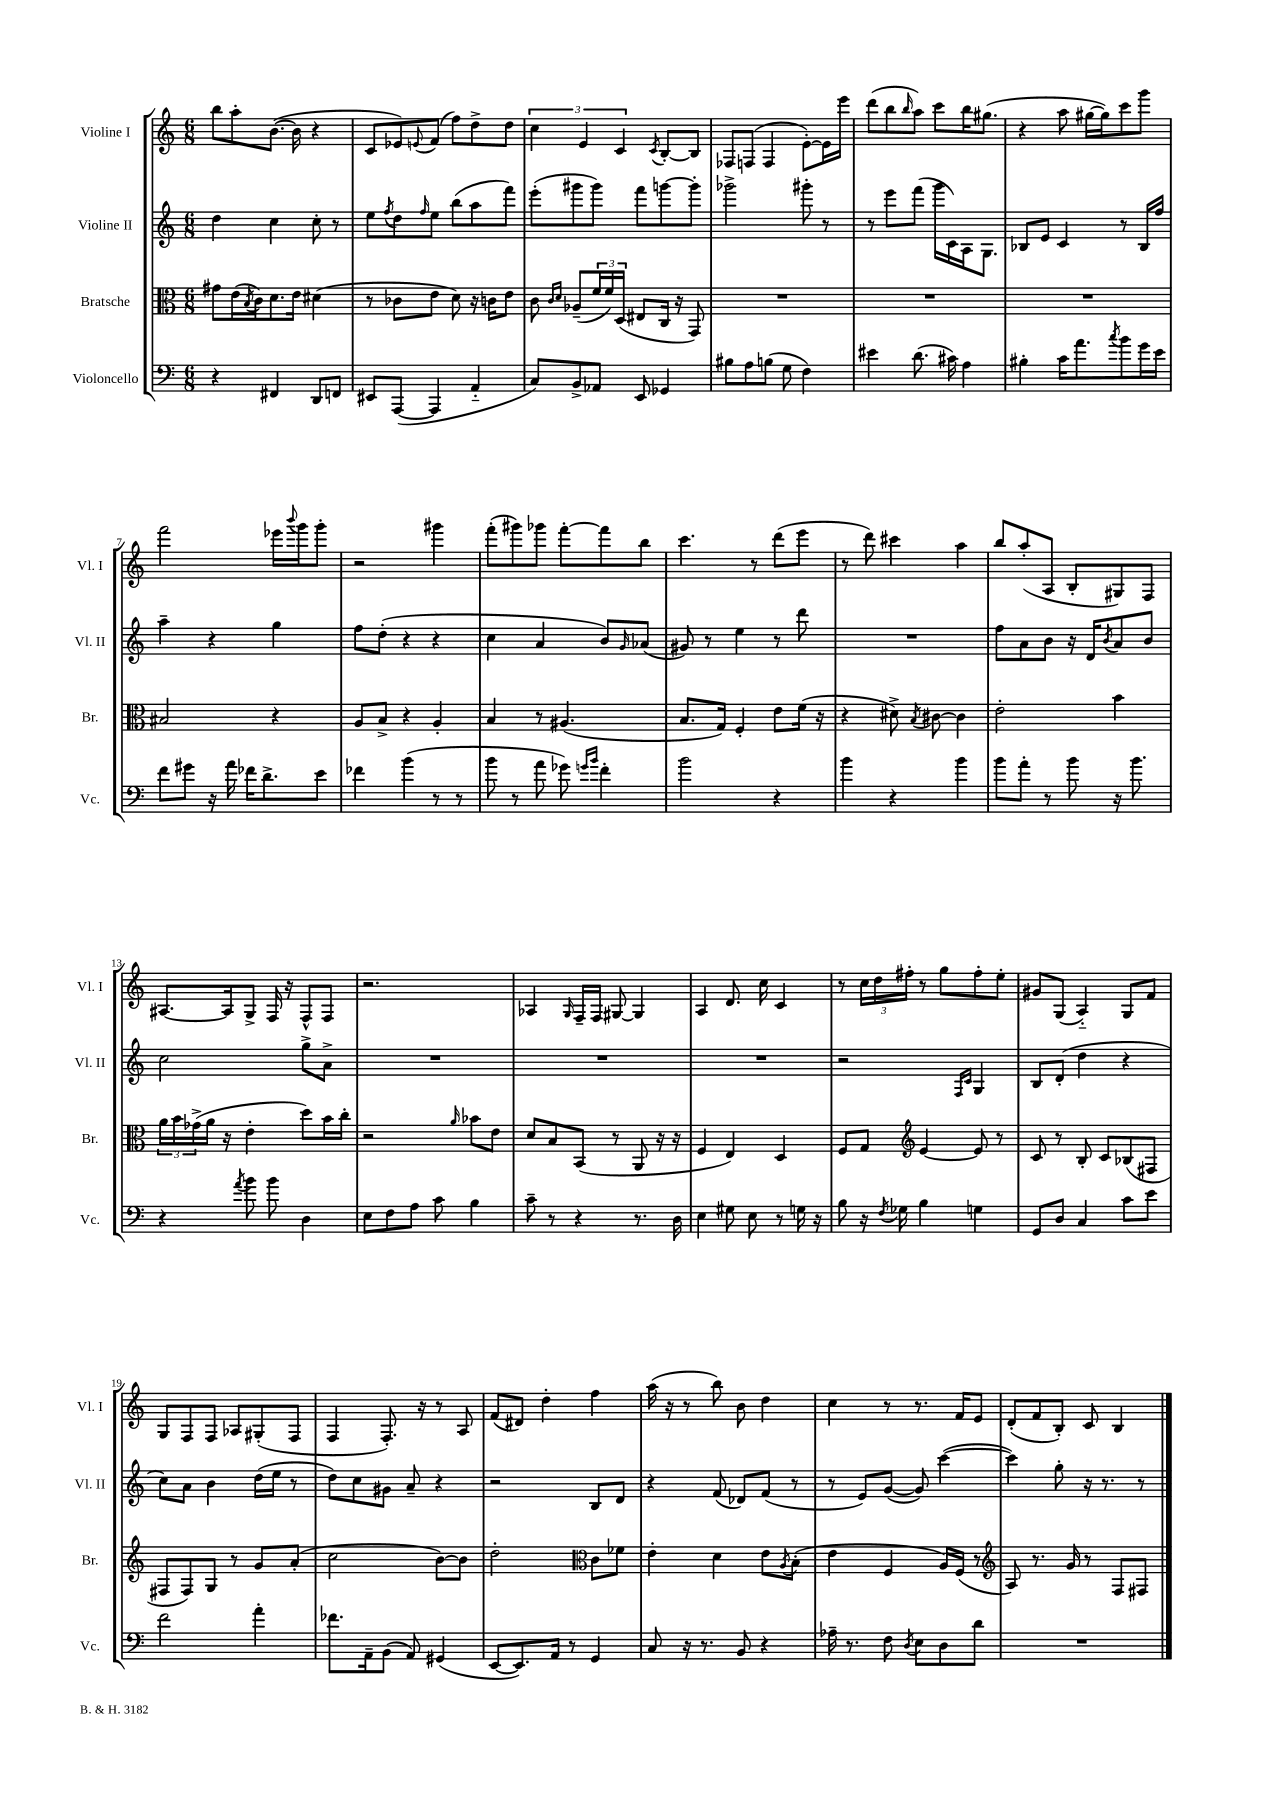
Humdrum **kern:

**kern	**kern	**kern	**kern
*staff4	*staff3	*staff2	*staff1
*clefF4	*clefC3	*clefG2	*clefG2
*k[]	*k[]	*k[]	*k[]
*M6/8	*M6/8	*M6/8	*M6/8
4r	8g#	4dd	8bb
.	(16e	.	8aa'
.	8qB	.	.
.	16c)	.	.
4FF#	8.d	4cc	([8.b
.	16e	.	16b]
8DD	(4d#	8cc'	4r
8FF	.	8r	.
=	=	=	=
8EE#	8r	8ee	8c
.	.	8qff	.
([8AAA	8c-	8dd	8e-)
.	.	16qqff	8qqe
4AAA]	8e	8ee	(8f
.	8d)	(8bb	8ff)
4AA'~	16r	8aa	8dd^
.	16c	.	.
.	8e	8fff)	8dd
=	=	=	=
8C)	8c	(8eee'	6cc
.	16qqc	.	.
.	16qqd	.	.
8BB^	(8A-~	8ggg#	.
.	.	.	6e
8AA-	24f	8ggg#)	.
.	24f)	.	.
.	(24D	.	6c
8EE	8E#	8fff	.
.	.	.	8qc
4GG-	16C	[8ggg	[8B'
.	16r	.	.
.	8GG)	8ggg']	8B]
=	=	=	=
8B#	2.r	2ggg-^	8F-
8A	.	.	(8F
(8B	.	.	4F
8G	.	.	.
4F)	.	8ggg#'	[8e')
.	.	8r	16e]
.	.	.	16eee
=	=	=	=
4e#	2.r	8r	(8ddd
.	.	8eee	8bb
.	.	.	16qqbb
(8.d	.	(8fff	8aa)
.	.	16ggg	8ccc
16c#)	.	16c)	.
4A	.	16A	16bb
.	.	8.G	(8.gg#
=	=	=	=
4B#'	2.r	8B-	4r
.	.	8e	.
16c	.	4c	8aa
8.a	.	.	.
.	.	.	[16gg#
.	.	.	16gg#])
8qcc	.	.	.
8b	.	8r	8ccc
16g	.	16B-	8ggg
16e	.	16ff	.
=	=	=	=
8f	2B#	4aa~	2fff
8g#	.	.	.
16r	.	4r	.
16a	.	.	.
16f-	.	.	.
8.d^	.	.	.
.	4r	4gg	16eee-
.	.	.	8qqbbb
.	.	.	16ggg
8e	.	.	8ggg'
=	=	=	=
4f-	8A	8ff	2r
.	8B^	(8dd'	.
(4b	4r	4r	.
8r	4A'	4r	4ggg#
8r	.	.	.
=	=	=	=
8b	4B	4cc	(8fff'
8r	.	.	8ggg#)
8a	8r	4a	8ggg-
8g-)	(4.A#	.	[8fff'
16qqg	.	.	.
16qqb	.	.	.
4f'	.	8b)	8fff]
.	.	16qqg	.
.	.	(8a-	8bb
=	=	=	=
2b	8.B	8g#)	4.ccc
.	.	8r	.
.	16G)	.	.
.	4F'	4ee	.
.	.	.	8r
4r	8e	8r	(8ddd
.	(16f	8ddd	8eee
.	16r	.	.
=	=	=	=
4b	4r	2.r	8r
.	.	.	8ddd)
4r	8d#^)	.	4ccc#
.	8qB	.	.
.	[8c#	.	.
4b	4c#]	.	4aa
=	=	=	=
8b	2e'	8ff	8bb
8a'	.	8a	(8aa'
8r	.	8b	8A
8b	.	16r	8B'
.	.	16d	.
.	.	8qb	.
16r	4b	8a	8G#)
8.b	.	.	.
.	.	8b	8F
=	=	=	=
4r	24a	2cc	[8.A#
.	24b	.	.
.	(24g-^	.	.
.	16a	.	.
.	16r	.	16A#]
8qa	.	.	.
8b	4e'	.	8G^
8b	.	.	16F
.	.	.	16r
4D	8dd)	8gg^	8F^^
.	16b	8a^	8F
.	16cc'	.	.
=	=	=	=
8E	2r	2.r	2.r
8F	.	.	.
8A	.	.	.
8c	.	.	.
.	16qqa	.	.
4B	8b-	.	.
.	8e	.	.
=	=	=	=
8c~	8d	2.r	4A-
8r	8B	.	.
.	.	.	16qqG
4r	(8BB	.	16F~
.	.	.	16F
.	8r	.	[8G#
8.r	8AA	.	4G#]
.	16r	.	.
16D	16r	.	.
=	=	=	=
4E	4F	2.r	4A
8G#	4E)	.	8.d
8E	.	.	.
.	.	.	16cc
8r	4D	.	4c
16G	.	.	.
16r	.	.	.
=	=	=	=
8B	8F	2r	8r
16r	8G	.	24cc
.	.	.	24dd
8qF	.	.	.
16G-	.	.	.
.	.	.	24ff#'
*	*clefG2	*	*
4B	[4e	.	8r
.	.	.	8gg
.	.	16qqF	.
.	.	16qqc	.
4G	8e]	4G	8ff#'
.	8r	.	8ee'
=	=	=	=
8GG	8c	8B	8g#
8D	8r	(8d'	(8G
4C	8B'	4dd	4A'~)
.	8c	.	.
8c	(8B-	4r	8G
8e	8F#	.	8f
=	=	=	=
2f	8F#	8cc)	8G
.	8F#)	8a	8F
.	8G	4b	8F
.	8r	.	8A-
4a'	8g	(16dd	(8G#'
.	.	16ee	.
.	(8a'	8r	8F
=	=	=	=
8.f-	2cc	8dd)	4F
.	.	8cc	.
16AA~	.	.	.
(8BB	.	8g#	8.F')
8AA)	.	8a~	.
.	.	.	16r
(4GG#	[8b)	4r	8r
.	8b]	.	8A
=	=	=	=
[8EE	2dd'	2r	(8f
8.EE])	.	.	8d#)
.	.	.	4dd'
16AA	.	.	.
8r	.	.	.
*	*clefC3	*	*
4GG	8c	8B	4ff
.	8f-	8d	.
=	=	=	=
8C	4e'	4r	(16aa
.	.	.	16r
16r	.	.	8r
8.r	.	.	.
.	4d	(8f	8bb)
8BB	.	8d-)	8b
4r	8e	(8f	4dd
.	8qA	.	.
.	(8B'	8r	.
=	=	=	=
16A-~	4e	8r	4cc
8.r	.	.	.
.	.	8e)	.
8F	4F	([8g	8r
8qD	.	.	.
8E	.	8g])	8.r
8D	16A)	([4ccc	.
.	(16F	.	16f
8d	8r	.	8e
=	=	=	=
*	*clefG2	*	*
2.r	8A)	4ccc])	(8d'
.	8.r	.	8f
.	.	8gg'	8B')
.	16g	.	.
.	8r	16r	8c
.	.	8.r	.
.	8F	.	4B
.	8F#	8r	.
==	==	==	==
*-	*-	*-	*-
